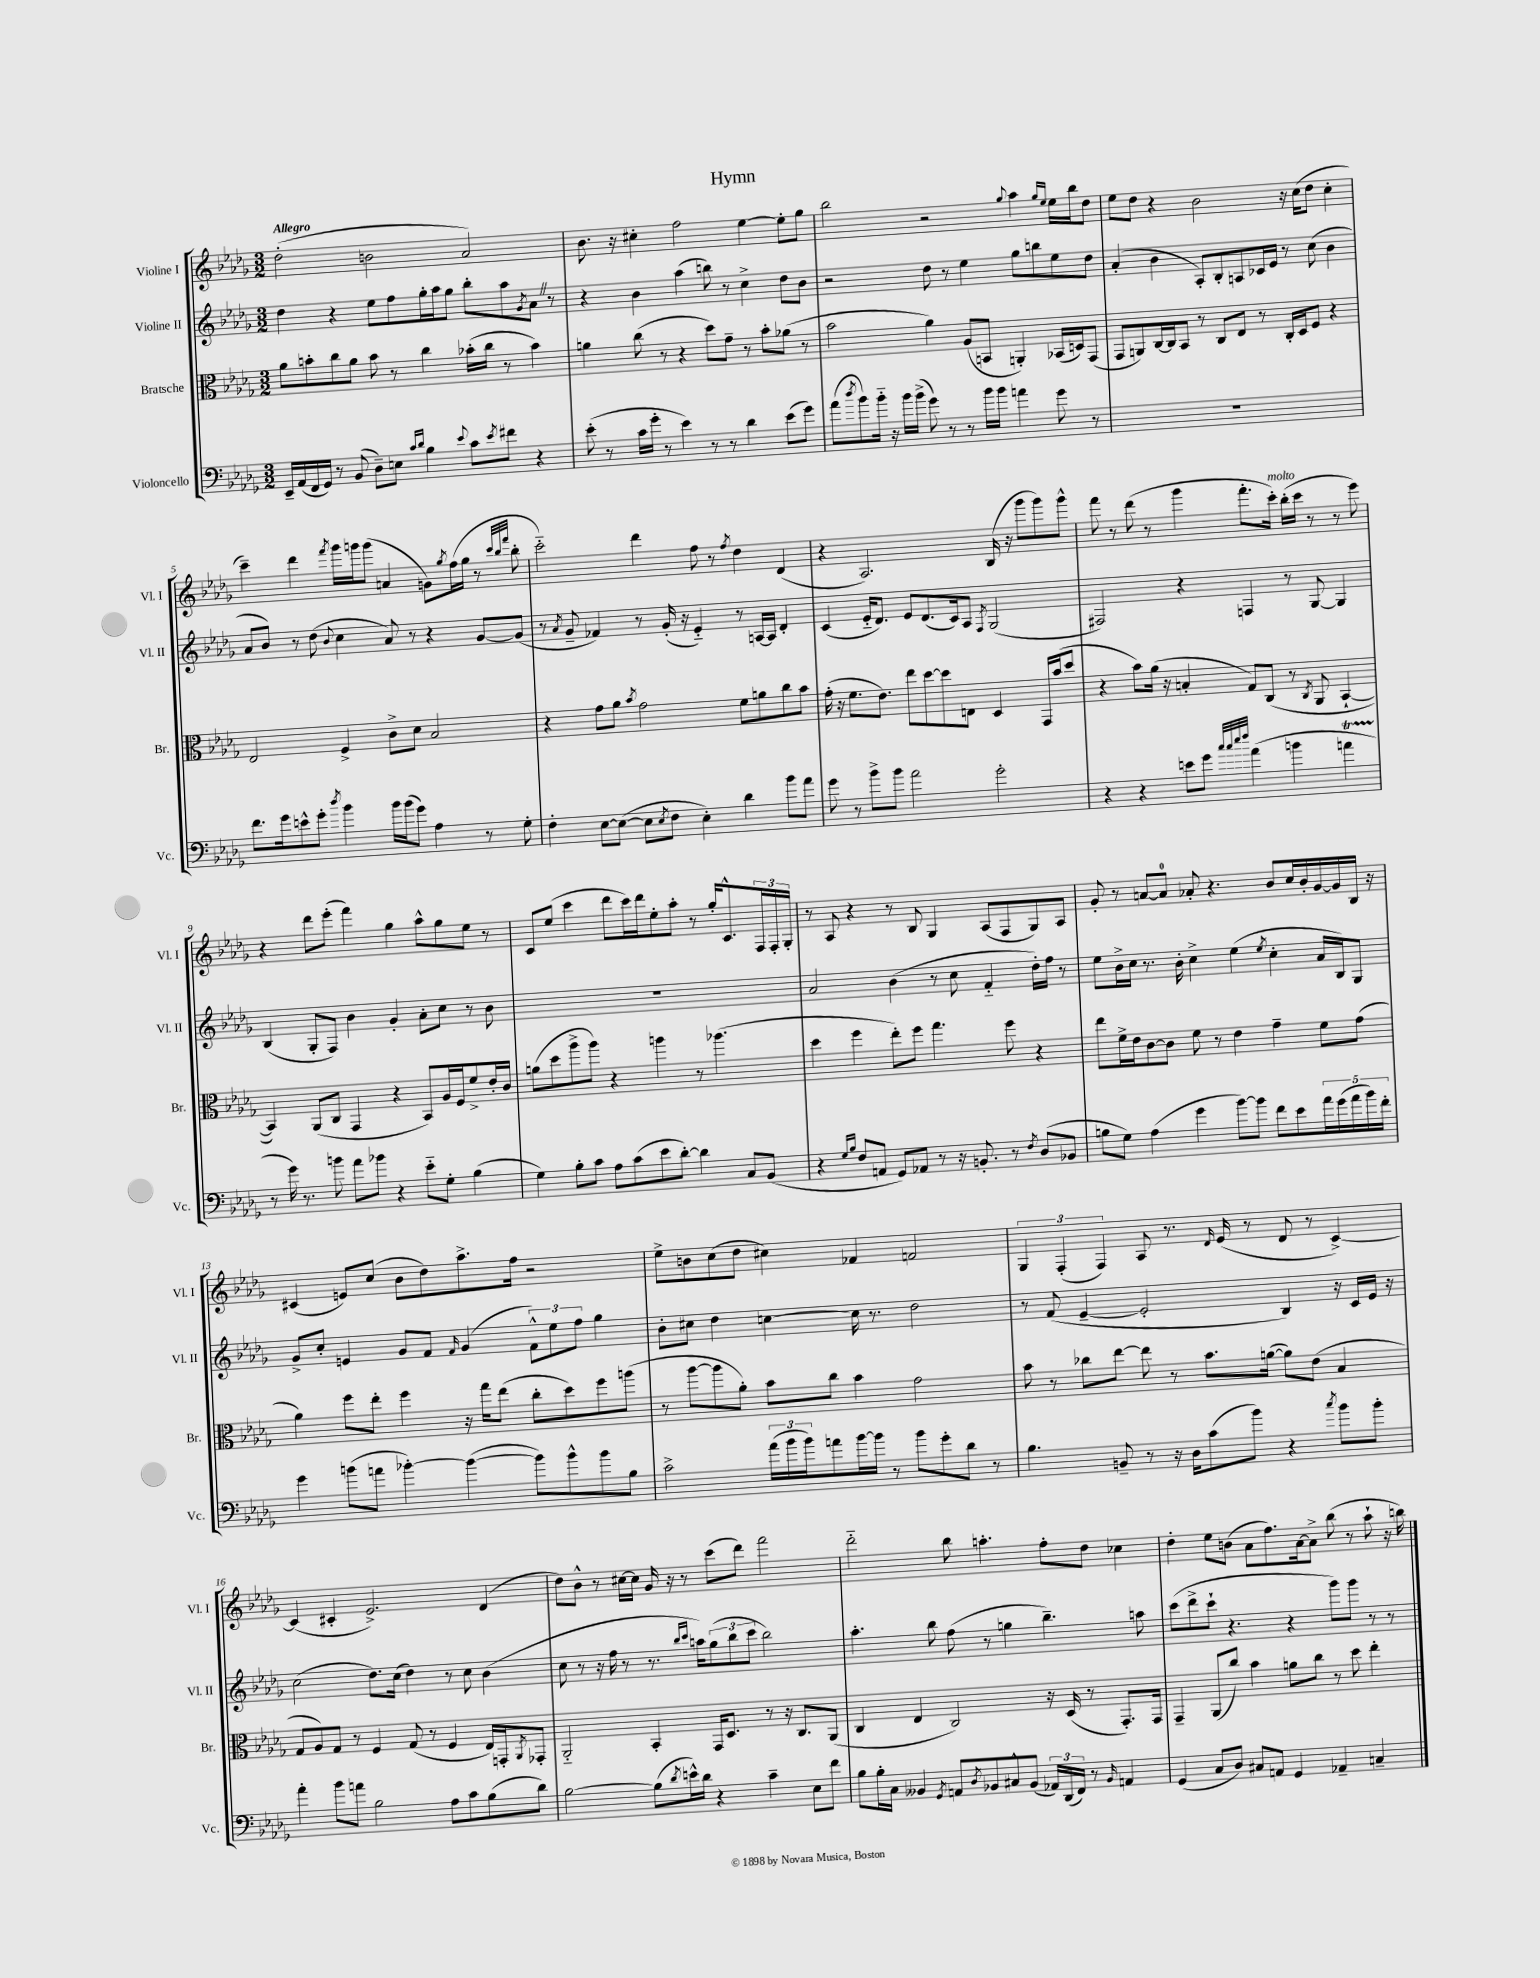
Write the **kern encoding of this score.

**kern	**kern	**kern	**kern
*staff4	*staff3	*staff2	*staff1
*clefF4	*clefC3	*clefG2	*clefG2
*k[b-e-a-d-g-]	*k[b-e-a-d-g-]	*k[b-e-a-d-g-]	*k[b-e-a-d-g-]
*M3/2	*M3/2	*M3/2	*M3/2
16EE-~	8a-	4dd-	(2dd-'
(16AA-	.	.	.
16FF	8b'	.	.
16GG-)	.	.	.
8r	8cc	4r	.
(8BB-	8a-	.	.
8D-~)	8b	8ee-	2b
8E	8r	8ff	.
16qqc	.	.	.
16qqd-	.	.	.
4B-	4cc	16gg-'	.
.	.	16aa-	.
.	.	8gg-	.
8qqe-	.	.	.
8c	(16b-'	8bb-'	2a-)
.	16cc	.	.
8qe-	.	.	.
8f#	8r	8aa-	.
.	.	8qg-	.
4r	4b-)	8a-	.
.	.	8r	.
=	=	=	=
(8e-'	4a	4r	8.b-
8r	.	.	.
.	.	.	16r
16c	(8cc	4b-	4cc#'
16g-'	.	.	.
8r	8r	.	.
4e-)	4r	(4aa-	2ff
8r	8dd-)	8bb)	.
8r	8g-~	8r	.
4d-	8r	4cc^	[4ee-
.	8b-'	.	.
(8e-	(8a-	8dd-	8ee-']
8g-)	8r	8b-	8gg-
=	=	=	=
(8a-	2b-	2r	2bb-
8qdd-	.	.	.
8b-)	.	.	.
16b-'~	.	.	.
16r	.	.	.
16b-	.	.	.
(16b-^	.	.	.
8g-)	4a-)	8dd-	2r
8r	.	8r	.
8r	(8A-	4ee-	.
16b-	8BB	.	.
16b-	.	.	.
.	.	.	8qqgg-
4a	4AA')	8gg-	4aa-
.	.	8bb	.
.	.	.	16qqgg-
.	.	.	16qqee-
8g-	(16BB-	8ee-	16ee-
.	16D)	.	16bb-
8r	(8GG-	8dd-	8dd-
=	=	=	=
1.r	8GG-	(4a-'	8ee-
.	8AA)	.	8dd-
.	[16C	4b-	4r
.	16C]	.	.
.	8BB-	.	.
.	8r	8A-')	2b-
.	8C	8B-'	.
.	8E-	8A	.
.	8r	16c-	.
.	.	16e-	.
.	16C'	8r	16r
.	16D-	.	(16cc
.	8F	(8cc	8dd-
.	4r	4b-	4cc'
=	=	=	=
8.f	2E-	8a-	4ccc~)
.	.	8b-)	.
16g-	.	.	.
8e^^	.	8r	4ddd-
8g-'	.	(8dd-	.
8qdd-	.	8qqb-	8qfff
4b-	4F^	4cc	16ggg-
.	.	.	16ggg
.	.	.	(8ggg
16b-	8c^	8a-)	4a
(16b-	.	.	.
8g-)	8d-	8r	.
4A-	2B-	4r	8g)
.	.	.	8qgg-
.	.	.	(16ff
.	.	.	16gg-
8r	.	[8g-	8r
.	.	.	32qqccc
.	.	.	32qqbb-
.	.	.	32qqfff
8G-'	.	(8g-]	8bb-'
=	=	=	=
4F'	4r	8r	2ccc'~)
.	.	8qa-	.
.	.	8g-~	.
[8E-	8g-	4f-)	.
(8E-_	8a-	.	.
.	8qb-	.	.
8E-]	2g-	8r	4ddd-
8qE-	.	.	.
8F	.	(16g-'	.
.	.	16r	.
4E-')	.	4e-'~)	8ff
.	.	.	8r
.	.	.	8qff
4d-	8f	8r	4dd-
.	8a	[16A	.
.	.	16A]	.
8b-	8cc	4d-'	(4d-
8a-	8b-	.	.
=	=	=	=
8g-	(16g-'	(4c	4r
.	16r	.	.
8r	8.f	.	.
8b-^	.	16e-'~	2.A-)
.	8.e-)	8.d-)	.
8b-	.	.	.
2a-	8ee-	8e-	.
.	[8dd-	(8.d-	.
.	8dd-]	.	.
.	.	16c)	.
.	8E	8A-	.
.	.	8qF	.
2g-'	4D-	(2G-	(16B-
.	.	.	16r
.	.	.	8ggg-
.	16GG-	.	8ggg-)
.	(16b-	.	.
.	8dd-	.	8ggg-^^
=	=	=	=
4r	4r	2F#)	8fff
.	.	.	8r
4r	8b-)	.	(8ddd-
.	(16a-	.	8r
.	16r	.	.
8e	4B'	4r	4ggg-
8g-	.	.	.
32qqcc	.	.	.
32qqcc	.	.	.
32qqee-	.	.	.
32qqff	.	.	.
(4a-	8G-)	4F	8.fff'
.	(8C	.	.
.	.	.	16ccc')
4b	8r	8r	(16bb-'
.	.	.	16ccc
.	8qC	.	.
.	8AA-	[8G-	8r
4a	[4BB-`	4G-]	8r
.	.	.	8eee-)
=	=	=	=
8r	4BB-])	(4B-	4r
16g-)	.	.	.
8.r	.	.	.
.	(8AA-	8G-'	8ddd-
8b	8C	8F)	(8eee-'
8a-	4GG-	4b-	4fff)
8b-	.	.	.
4r	4r	4g-'	4gg-
8e-'~	8BB-)	8a-'	8aa-^^
8G-'	16A-	8cc	8gg-
.	16F	.	.
(4B-	8f^	8r	8ee-
.	16e-'	8b-	8r
.	16c	.	.
=	=	=	=
4G-)	(8a	1.r	8c
.	8dd-	.	(8ee-
8B-'	8aa-^	.	4ccc
8c	8aa-)	.	.
8A-	4r	.	8ddd-
(8c	.	.	16ccc)
.	.	.	16ddd-
8e-	4aa	.	8ee-'
[8d-')	.	.	8aa-'
4d-]	8r	.	8r
.	(4.aa-	.	16gg-'
.	.	.	8.c^^
8C	.	.	.
(8BB-	.	.	24F
.	.	.	24F'
.	.	.	24G-'
=	=	=	=
4r	4dd-	2a-	8r
.	.	.	8A-
16qqG-	.	.	.
16qqB-	.	.	.
8F	4ff	.	4r
8AA	.	.	.
8GG-)	8ee-')	(4b-	8r
8AA-	8ff	.	8B-
8r	4.gg-	8r	4G-
16r	.	8cc	.
8.BB'	.	.	.
.	.	4f'~	(8A-
8r	8ff	.	8F
8qF	.	.	.
(8D-	4r	16dd-')	8G-)
.	.	16ff	.
8BB-	.	8r	8A-
=	=	=	=
8B	8ee-	8ee-	8g-'
8G-)	16f^	16b-^	8r
.	16e-	16cc	.
(4A-	[8c	8.r	[8a
.	8c]	.	8a]
.	.	16b-'	.
4g-	8f	4cc^	8a-'
.	8r	.	4.r
[8b-)	4e-	(4ee-	.
8b-]	.	.	.
.	.	8qee-	.
8f	4g-~	4cc'	8b-
8e-	.	.	16cc
.	.	.	16b-'
20a-	8f	16a-	[16g-
(20g-	.	.	.
.	.	16B-)	16g-]
20a-	.	.	.
.	(8g-	8G-	16B-
20b-)	.	.	.
.	.	.	16r
20f'	.	.	.
=	=	=	=
4g-	4a-)	8g-^	(4c#
.	.	8cc'	.
(8b	8ff	4e	8e)
8a	8ee-'	.	(8cc
[4b-')	4ff	8g-	8b-
.	.	8f	8dd-)
.	.	16qqf	.
(4b-_	16r	(4g-	8.aa-^
.	16gg-	.	.
.	(8ee-	.	.
.	.	.	16ff
8b-])	8cc'	12f^^)	2r
.	.	12ee-	.
8b-^^	8dd-)	.	.
.	.	12ff	.
8b-	8ff	4gg-	.
8B-	(8aa	.	.
=	=	=	=
2c^	8r	8b-'	8ee-^
.	[8aa-	8cc#	8b
.	8aa-]	4dd-	(8cc
.	8a-')	.	8dd-
(24a-	8b-	[4cc	4cc#)
24b-	.	.	.
24b-)	.	.	.
8a	8cc	.	.
[16b-	4b-	16cc]	4f-
16b-]	.	8.r	.
8r	.	.	.
8b-	2g-	2dd-	2f
8g-'	.	.	.
8d-	.	.	.
8r	.	.	.
=	=	=	=
4.B-	8b-	8r	6G-
.	8r	(8f	.
.	.	.	(6F'
.	8cc-	[4e-~	.
.	.	.	6F)
8BB~	[8ee-	.	.
8r	8ee-]	2e-']	8A-
16r	8r	.	8.r
16D-	.	.	.
(8c	8.b-	.	.
.	.	.	16qqd-
.	.	.	(16e-
8b-)	.	.	8r
.	([16a	.	.
4r	8a])	4B-)	8d-
.	(8e-	.	8r
8qcc	.	.	.
8b-	4B-	16r	[4c^)
.	.	16c	.
8b-'	.	16e-	.
.	.	16r	.
=	=	=	=
4a-'	8G-	(2cc	(4c]
.	8A-)	.	.
8b-	8G-	.	4c#'
8a	8r	.	.
2B-	4F	8.dd-)	2.e-^)
.	.	(16cc	.
.	(8G-	4dd-)	.
.	8r	.	.
8A-	4F	8r	.
8c	.	8cc	.
(8B-	16E-)	(4b-	(4d-
.	16GG'	.	.
.	8qAA-	.	.
8d-)	8GG-'	.	.
=	=	=	=
[2B-	2AA-'~	8cc	8dd-)
.	.	8r	8b-^^
.	.	16r	8r
.	.	16ff	.
.	.	8r	[16cc#
.	.	.	16cc#]
(8B-]	4BB-'	8.r	16g-
.	.	.	16r
8qd-	.	.	.
16e^^)	.	.	8r
.	.	16qqbb-	.
.	.	16qqccc	.
16d-	.	16aa)	.
4r	16GG-	(12gg-	(8ccc
.	8.D-	.	.
.	.	12bb-	.
.	.	.	8ddd-)
.	.	12ccc	.
4c~	8r	2bb-)	2fff
.	16r	.	.
.	8.C	.	.
8E-	.	.	.
8f	(8AA-	.	.
=	=	=	=
8B-	4C	4.aa-'	2ddd-'~
16B-'	.	.	.
16C	.	.	.
4BB--	4E-	.	.
.	.	8bb-	.
8qGG-	.	.	.
8AA	2C)	(8ff	8bb-
8qD-	.	.	.
8BB-	.	8r	4.aa'
8C#^^	.	4gg	.
(8BB-	.	.	.
24AA-)	16r	4.bb-~)	8ff'
(24DD-	.	.	.
.	(16D-	.	.
24FF)	.	.	.
8r	8r	.	8dd-
16qqBB-	.	.	.
4AA	8.GG-')	.	4cc-
.	.	8aa	.
.	16GG-	.	.
=	=	=	=
(4GG-	4GG-~	(8ccc	4dd-'
.	.	8ddd-^	.
8C	(8AA-	8ccc`	8ee-
8D-)	8cc)	4.r	(8b
8C#	4b-	.	8a-
8AA	.	.	8.ff)
4GG-	8a	4r	.
.	.	.	[16a-
.	8cc	.	8a-^]
4AA-~	8r	8ggg-)	(8bb-
.	8dd-	8ggg-	8r
4C~	4ee-'	8r	8aa-`
.	.	8r	16r
.	.	.	16bb)
==	==	==	==
*-	*-	*-	*-
